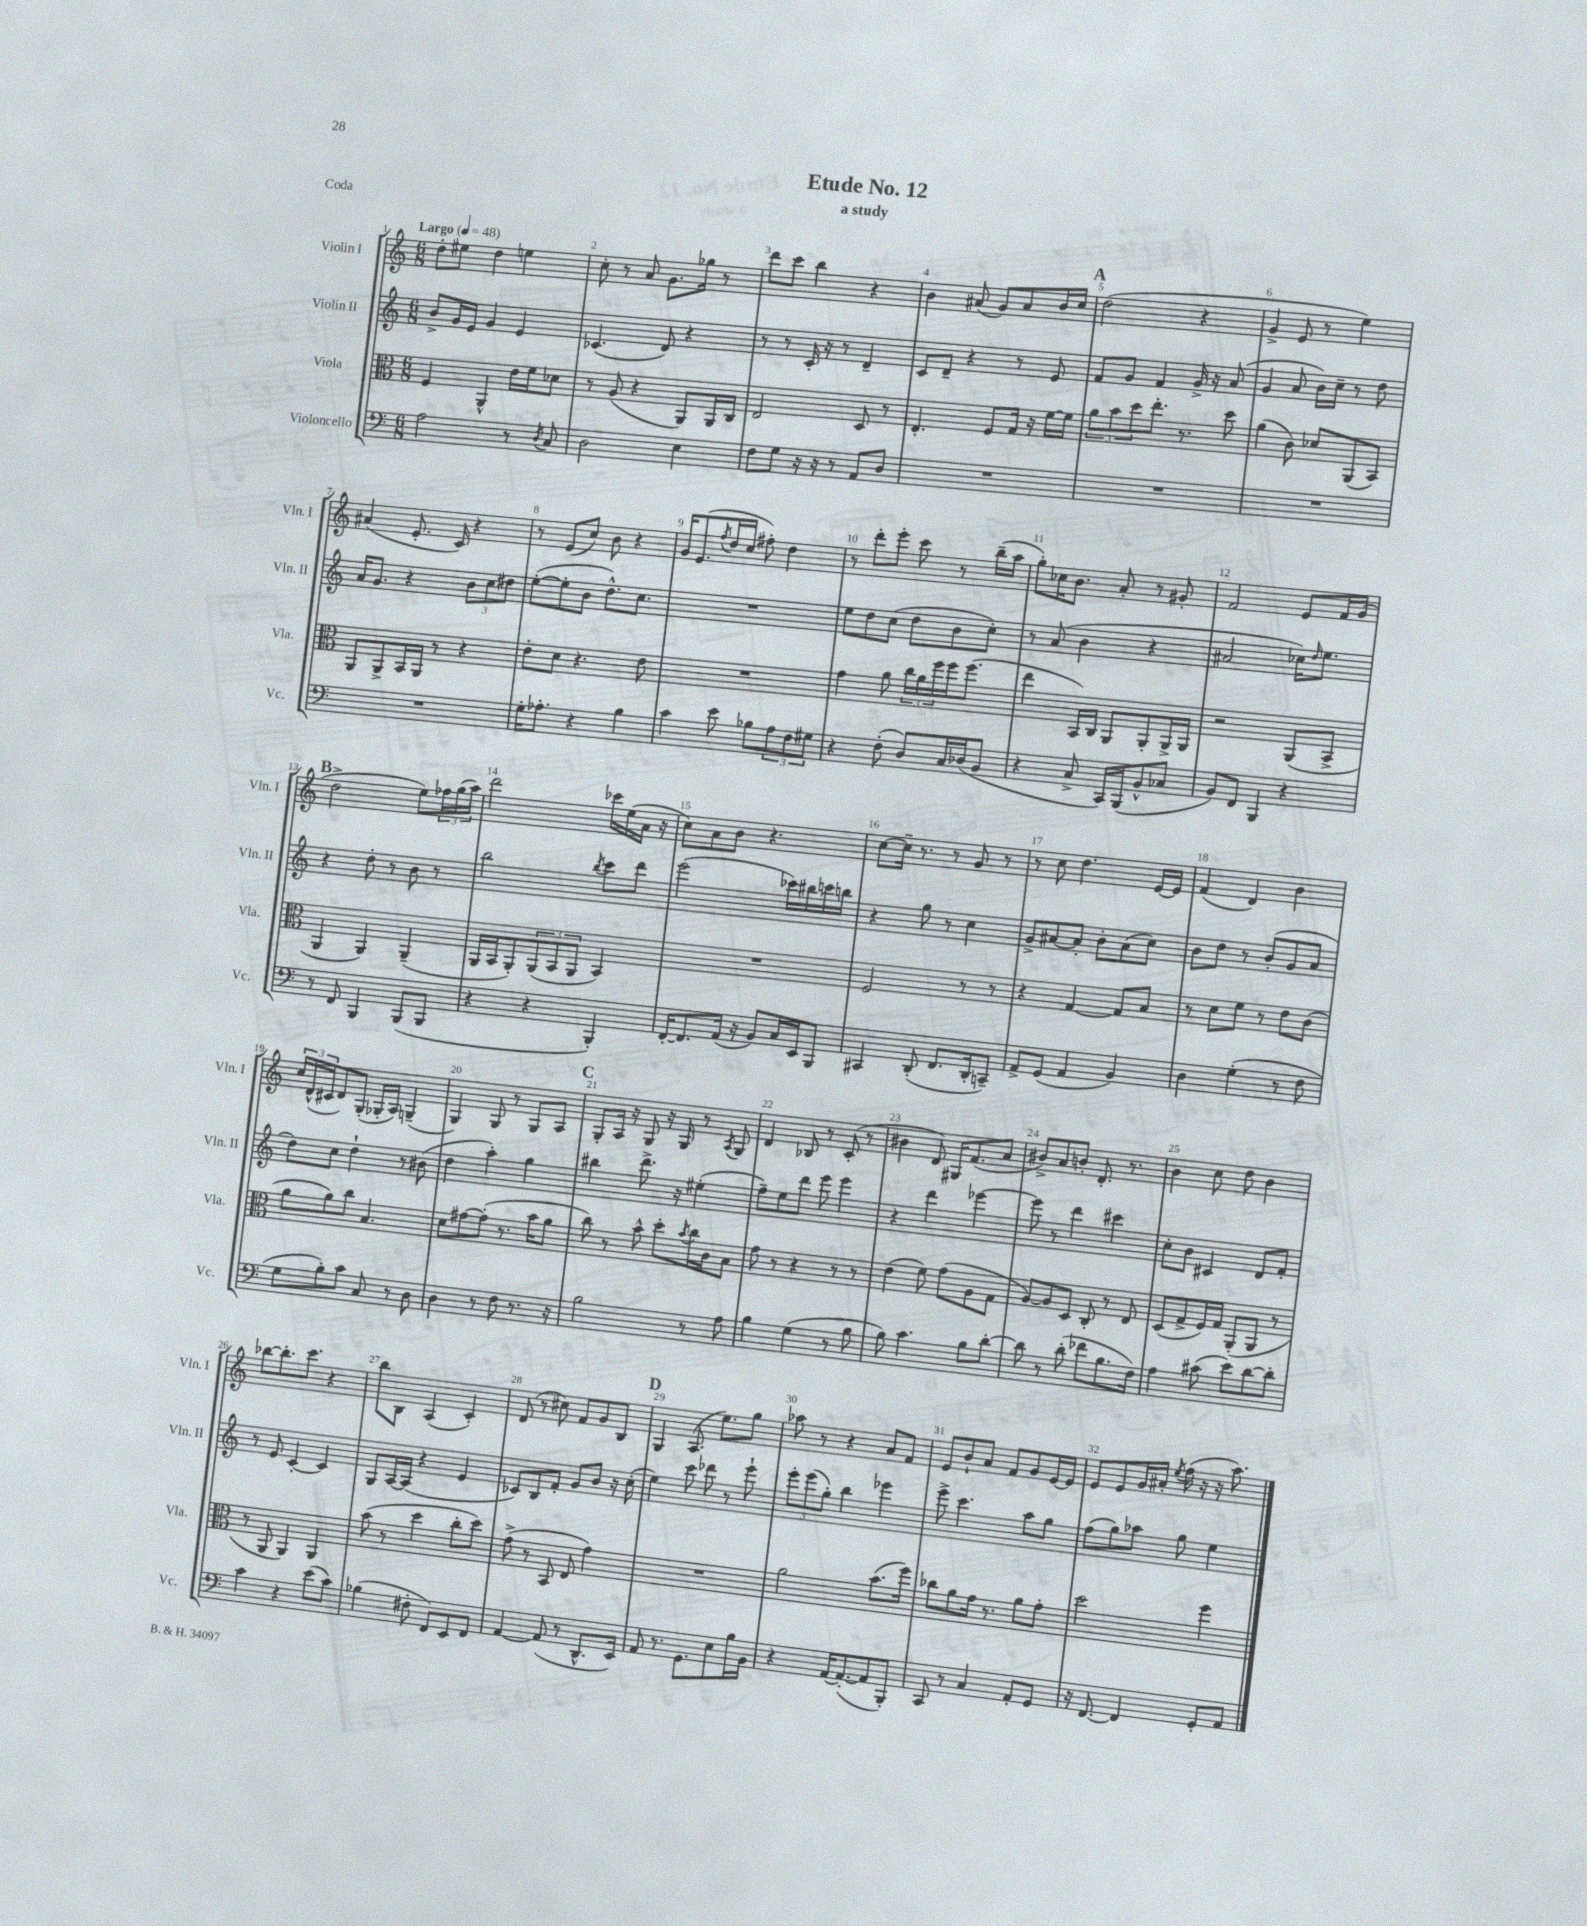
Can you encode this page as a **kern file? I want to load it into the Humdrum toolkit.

**kern	**kern	**kern	**kern
*part4	*part3	*part2	*part1
*staff4	*staff3	*staff2	*staff1
*I"Violoncello	*I"Viola	*I"Violin II	*I"Violin I
*I'Vc.	*I'Vla.	*I'Vln. II	*I'Vln. I
*clefF4	*clefC3	*clefG2	*clefG2
*k[]	*k[]	*k[]	*k[]
*M6/8	*M6/8	*M6/8	*M6/8
*MM48	*MM48	*MM48	*MM48
=1	=1	=1	=1
!	!	!	!LO:TX:a:B:t=Largo
2A\	4F/	8b^/L	8dd'\L
.	.	16g/L	8ee#X\J
.	.	16e/JJ	.
.	4AA^^/	4g/	4dd\
8r	16e\LL	4e/	4een\
.	16f\J	.	.
8qD/	.	.	.
8C/	8d-X\J	.	.
=2	=2	=2	=2
2D\	8r	(4.c-X/	8cc'\
.	(8A/	.	8r
.	4r	.	8a/
.	.	8d/)	8.g\L
4E\	8AA/L)	4r	.
.	.	.	16gg-X\Jk
.	16AA/L	.	8r
.	16C/JJ	.	.
=3	=3	=3	=3
8F\L	2E/	8r	8ddd\L
8G\J	.	8r	8ccc\J
16r	.	16c'/	4bb\
16r	.	16r	.
8r	.	8r	.
8AA/L	8D/	4d~/	4r
8D/J	8r	.	.
=4	=4	=4	=4
2.r	4.E'/	8c/L	4b\
.	.	8d~/J	.
.	.	4r	(8a#X/
.	8F/L	.	8g/L)
.	16G/Jk	8r	8a#/
.	16r	.	.
.	[16f\LL	8e/	16b/L
.	16f\JJ]	.	16cc/JJ
!!LO:REH:place=s1:t=A
=5	=5	=5	=5
2.r	12a\L	8f/L	(2dd\
.	12b\	.	.
.	.	8g/J	.
.	12dd\	.	.
.	8.ee'\J	4f/	.
.	8.r	.	.
.	.	16g^/	4r
.	.	16r	.
.	8dd\	(8a/	.
=6	=6	=6	=6
2.r	(4a\	4g/	4g^/
.	8c\)	8a/	8e/
.	8d-X/L	16b\LL)	8r
.	.	16cc~\JJ	.
.	(8AA/	8r	4ee\)
.	8BB/J)	8dd\	.
!!LO:LB:g=z
=7	=7	=7	=7
2.r	8AA/L	16a/KL	(4a#X/
.	.	8.g/J	.
.	8AA^/	.	.
.	16BB/L	4r	8.e'/
.	16AA/JJ	.	.
.	8r	.	.
.	.	.	16c/)
.	4r	12b\L	4r
.	.	12cc\	.
.	.	12dd#X\J	.
=8	=8	=8	=8
16G'\KL	8e'\L	([8ee'\L	8r
8.A-X'\J	.	.	.
.	8d\J	8ee'\]	(8e/L
4r	4.r	8b\J	8cc/J)
.	.	8.dd^^\L)	8b\
4B\	.	.	4r
.	.	8.cc\J	.
.	8e\	.	.
=9	=9	=9	=9
4c\	2.r	2.r	16g/KL
.	.	.	(8.e/
.	.	.	8qff/
8e\	.	.	16dd/L
.	.	.	16cc/JJ
8B-X\L	.	.	8ff#X'\)
12A\	.	.	4dd\
12F\	.	.	.
12G#X\J	.	.	.
=10	=10	=10	=10
4r	4g\	8ee\L	8r
.	.	8dd\	8ddd'\L
(8F'\	8a\	(8cc\J	8eee'\J
8D/L)	24cc\LL	8dd\L	8ccc\
.	24a\	.	.
.	24ff\	.	.
16C/L	16ff\J	8b\	8r
(16D-X/J	(8.ff\J	.	.
8BB/J	.	8cc'\J)	(16bb~\LL
.	.	.	16aa\JJ
=11	=11	=11	=11
4r	4ee\	8r	8gg'\L)
.	.	(8a/	16cc-X\K
.	.	.	8.b\J
8C^/	16BB/LL)	4b\	.
.	16C/JJ	.	.
16CC/LL)	8AA/L	.	8a'/
(16BBB/J	.	.	.
8BB^^/	8AA'/	4r	8r
8C-X/J	16AA^/L	.	8g#X'/
.	16AA/JJ	.	.
=12	=12	=12	=12
8BB/L)	2r	2a#X/	2f/
8FF/J	.	.	.
4BBB/	.	.	.
4r	(8AA/L	16cc-X\KL)	8e/L
.	.	16qqdd/	.
.	.	8.ee\J	.
.	8BB^/J	.	16f/L
.	.	.	(16g/JJ
!!LO:LB:g=z
!!LO:REH:place=s1:t=B
=13	=13	=13	=13
8r	4AA/	4r	2dd^\
8FF/	.	.	.
4BBB/	4AA/)	8dd'\	.
.	.	8r	.
(8BBB/L	(4AA~/	8b\	8ee\L)
8BBB/J	.	8r	24ff-X\L
.	.	.	(24gg\
.	.	.	24aa\JJ)
=14	=14	=14	=14
4r	16AA/LL	2bb\	2ddd\
.	16BB/J	.	.
.	8AA'/)	.	.
4r	(12AA/	.	.
.	12BB/	.	.
.	12AA/J	.	.
.	.	8qbb/	.
4BBB'/)	4BB/)	8ccc\L	16ccc-X\LL
.	.	.	(16ee\
.	.	8ddd\J	16a\JJ
.	.	.	16r
=15	=15	=15	=15
[16FF'/KL	2.r	(2eee\	8cc\L)
8.FF/]	.	.	.
.	.	.	8a\
(16AA/Jk	.	.	8b\J
16r	.	.	.
8BB/L)	.	.	4.r
16C/L	.	16ccc-X\LL)	.
16EE/J	.	16bb#X\	.
8BBB/J	.	16cccn\	.
.	.	16bbn\JJ	.
=16	=16	=16	=16
4CC#X/	2F/	4r	[8cc\L
.	.	.	16cc~\Jk]
.	.	.	8.r
(8DD'/	.	8gg\	.
8.FF/L	.	8r	8r
.	8r	4cc\	8g/
16DD'/k	.	.	.
8CCn~/J)	8r	.	8r
=17	=17	=17	=17
8AA^/L	4r	8g^/L	8r
(8GG/J	.	[8a#X/	8cc\
4AA/	[4G/	8a#'/J]	4.dd\
.	.	8b'\L	.
4BB/)	8G/L]	(8a#\	.
.	8B/J	8cc\J)	[16e/LL
.	.	.	16e/JJ]
=18	=18	=18	=18
4D\	8r	8b\L	(4f/
.	8d\L	8dd\J	.
(4G'\	8f\J	8r	4d/)
.	8r	(8b'/L	.
8r	8e\L	8g/	4b\
8F\	(8c\J	8a/J	.
!!LO:LB:g=z
=19	=19	=19	=19
8G\L	8a\L	8dd\L)	24cc/LL
.	.	.	(24d^^/
.	.	.	24c#X/J
8B'\)	8a\)	8cc\J	8d/)
8c\J	8cc\J	4dd`\	(8G'/J
8C/	4.B/	.	16G-X'/LL
.	.	.	16A/JJ)
8r	.	8r	(4Gn~/
8D\	.	(8b#X\	.
=20	=20	=20	=20
4D\	8d\L	4dd\	4G/)
.	[8g#X\	.	.
8r	(8g#'\J]	4aa'\)	8G/
8F\	8.r	.	8r
8.r	.	4gg\	8G/L
.	16b\KL	.	.
.	8a\J	.	8A/J
16r	.	.	.
!!LO:REH:place=s1:t=C
=21	=21	=21	=21
2B\	8cc\)	4bb#X\	8G'/L
.	8r	.	16A/Jk
.	.	.	16r
.	8b^^\	8.ddd^\	8G/
.	8dd'\L	.	16r
.	.	16r	16G/
.	8qb/	.	.
8r	16cc\L	(4ee#X'\	8r
.	16c\J	.	.
.	.	.	8qA/
8A\	8B\J	.	8G/
=22	=22	=22	=22
4B\	8g\	8ff~\L)	4d/
.	8r	8ee\	.
(4G\	4r	8ddd\J	8B-X/
.	.	8eee\	8r
8r	8r	4eee\	(8c'/
8B\	8r	.	8r
=23	=23	=23	=23
8B\)	(4e\	4r	4b#X\
4.c\	.	.	.
.	8f\)	4ddd\	8d/)
.	(8g\L	.	16G#X/KL
.	.	.	(8.f/
8B\L	8A\	[4eee-X\	.
[8d'\J	8G\J	.	8a/J
=24	=24	=24	=24
8d\]	[8A/L)	8eee-\]	8b#X^/L)
8r	8A/]	8r	8a/
(8d'\	8D/J	4ddd\	8bn'/J
8f-X\L	8C'/	.	8.d'/
8.B\	8r	4ccc#X\	.
.	.	.	8.r
.	8E/	.	.
16F\Jk)	.	.	.
=25	=25	=25	=25
4A\	(8D/L	8cc'\L	4b\
.	8G^/	8b\J	.
(8c#X\	16F/L)	4c#X/	8cc\
.	16G/JJ	.	.
8e\L)	(8AA'/L	.	8dd\
[8d\	8AA/J	8d/L	4b\
8d'\J]	8r	8f'/J	.
!!LO:LB:g=z
=26	=26	=26	=26
4c\	8r	8r	[8bb-X\L
.	8AA/	8e/	8.bb-'\]
4r	4AA/)	[4c'/	.
.	.	.	8.ccc\J
(8e\L	4AA/	4c/]	4r
8c\J)	.	.	.
=27	=27	=27	=27
(4B-X\	(8b\	8G/L	8bb\L
.	8r	[16A/L	8B\J
.	.	(16A/JJ]	.
8F#X'\	4dd\	4r	(4A/
8FF/L)	.	.	.
8EE/	8cc'\L	4e/	4c'/)
8FF/J	8dd\J)	.	.
=28	=28	=28	=28
[4AA/	(8g^\	8c-X/L)	(8d/
.	8r	8B/	8r
(8AA/]	8BB/	8f'/J	8cc#X\)
8r	8E/	8g/L	8f/L
8.DD^^/L	4g\)	8b/J	8g/
.	.	16r	8B/J
16EE/Jk)	.	(16cc'\	.
!!LO:REH:place=s1:t=D
=29	=29	=29	=29
8AA/	2.r	4ee\)	4G/
8.r	.	.	.
.	.	8ccc\	(8.A/
8.GG\L	.	.	.
.	.	8ddd-X\	.
.	.	.	8.ee\L)
8E\	.	8r	.
16B\L	.	8eee`\	8gg\J
16BB\JJ	.	.	.
=30	=30	=30	=30
4r	2a\	12eee'\L	8aa-X\
.	.	(12eee\	.
.	.	.	8r
.	.	12gg'\J)	.
[16AA/KL	.	4bb\	4r
(8.AA'/_	.	.	.
8AA/]	(8.b\L	4eee-X\	8a/L
8BBB'/J)	.	.	8f/J
.	16ff\Jk)	.	.
=31	=31	=31	=31
8CC/	8cc-X\L	8eee^\	8e/L
8r	8a\	4.ccc\	8b`/
4C/	16g\Jk	.	8a/J
.	8.r	.	.
.	.	.	8f/L
8AA'/L	8a\L	8aa\L	8g/
8GG/J	8g'\J	8gg\J	[16e/L
.	.	.	16e/JJ]
=32	=32	=32	=32
16r	2dd\	(8ff\L	8e/L
[8.FF/	.	.	.
.	.	8gg\)	8e/
4FF/]	.	8aa-X\J	16g/L
.	.	.	16a#X'/JJ
.	.	.	8qee/
.	.	8gg\	(16ff\
.	.	.	16r
8GG'/L	4ff\	4ee\	16r
.	.	.	8.aa\)
8AA/J	.	.	.
==	==	==	==
*-	*-	*-	*-
